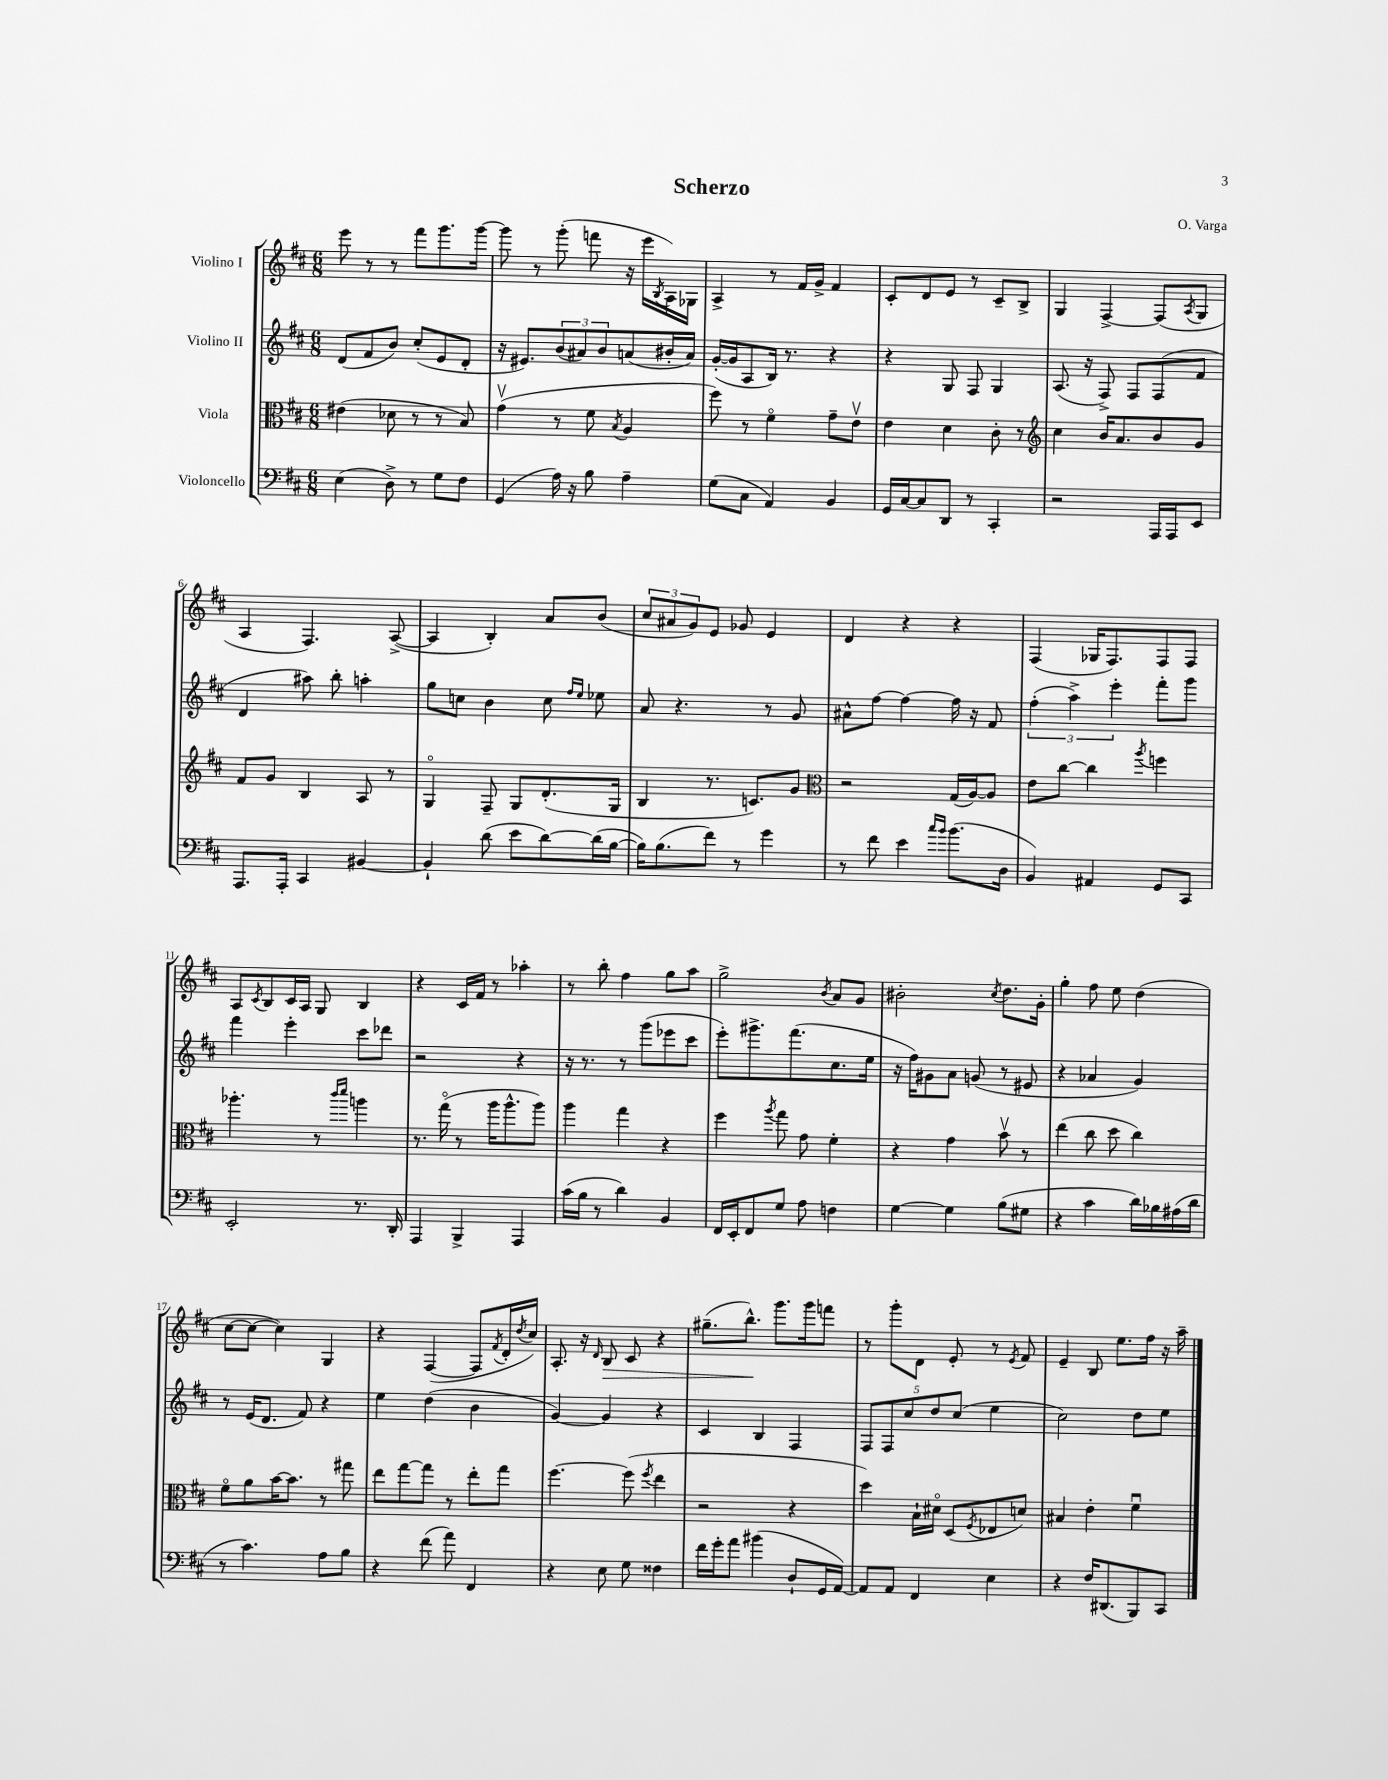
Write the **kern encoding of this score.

**kern	**kern	**kern	**kern	**dynam
*part4	*part3	*part2	*part1	*part1
*staff4	*staff3	*staff2	*staff1	*staff1
*I"Violoncello	*I"Viola	*I"Violino II	*I"Violino I	*
*clefF4	*clefC3	*clefG2	*clefG2	*
*k[f#c#]	*k[f#c#]	*k[f#c#]	*k[f#c#]	*
*M6/8	*M6/8	*M6/8	*M6/8	*
=1	=1	=1	=1	=1
(4E\	(4e#X\	(8d/L	8eee\	.
.	.	8f#/	8r	.
8D^\)	8d-X\	8b/J)	8r	.
8r	8r	(8cc#'/L	8fff#\L	.
8G\L	8r	8e/	8.ggg\	.
8F#\J	8B/)	8d'/J	.	.
.	.	.	[16ggg\Jk	.
=2	=2	=2	=2	=2
(4GG/	(4gv\	16r	8ggg\]	.
.	.	8.e#X/L)	.	.
.	.	.	8r	.
16A\)	8r	(12b/	(8ggg'\	.
16r	.	.	.	.
.	.	12a#X/)	.	.
8B\	8f#\	.	8fffn\	.
.	.	12b/	.	.
.	8qB/	.	.	.
4A~\	4A/	(8an/	16r	.
.	.	.	16eee\LL	.
.	.	.	8qB/	.
.	.	16b#X'/L	16A\)	.
.	.	16a/JJ)	16G-X\JJ	.
=3	=3	=3	=3	=3
(8G\L	8ff#\)	([16g'/LL	4A^/	.
.	.	16g/J]	.	.
8C#\J	8r	8A/	.	.
4AA/)	4f#\	16B/Jk)	8r	.
.	.	8.r	.	.
.	.	.	16f#/LL	.
.	.	.	16g^/JJ	.
4BB/	8g~\L	4r	4f#/	.
.	8ev\J	.	.	.
=4	=4	=4	=4	=4
16GG/LL	4e\	4r	8c#'/L	.
[16C#/J	.	.	.	.
8C#/]	.	.	8d/	.
8DD/J	4d\	8G/	8e/J	.
8r	.	8F#/	8r	.
4CC#'/	8c#'\	4G/	8c#~/L	.
.	8r	.	8B^/J	.
=5	=5	=5	=5	=5
*	*clefG2	*	*	*
2r	4cc#\	(8.A/	4G/	.
.	.	16r	.	.
.	16b/KL	8F#^/)	[4F#^/	.
.	8.a/	.	.	.
.	.	8F#/L	.	.
16AAA/LL	8b/	(8F#/	(8F#/L]	.
16AAA/J	.	.	.	.
.	.	.	8qA/	.
8EE/J	8g/J	8f#/J	8G/J	.
!!LO:LB:g=z
=6	=6	=6	=6	=6
8.AAA/L	8f#/L	4d/	4A/	.
.	8g/J	.	.	.
16AAA'/Jk	.	.	.	.
4CC#/	4B/	8aa#X\)	4.F#/)	.
.	.	8bb'\	.	.
[4BB#X/	8A/	4aan'\	.	.
.	8r	.	([8A^/	.
=7	=7	=7	=7	=7
4BB#`/]	4G/	8gg\L	4A/]	.
.	.	8ccn\J	.	.
(8d\	8F#~/	4b\	4B'/)	.
8e\L	8G/L	.	.	.
[8d\)	(8.d'/	8cc\	8a/L	.
.	.	16qqff#/LL	.	.
.	.	16qqee/JJ	.	.
(16d\L]	.	8ee-X\	(8b/J	.
[16B\JJ	16G/Jk	.	.	.
=8	=8	=8	=8	=8
16B\KL])	4B/	8a/	12cc#/L	.
(8.B\	.	.	.	.
.	.	.	12a#X/	.
.	.	4.r	.	.
.	.	.	12g/)	.
8f#\J)	8.r	.	8e/J	.
8r	.	.	8g-X/	.
.	8.cn/L)	.	.	.
4g\	.	8r	4e/	.
.	8g/J	8g/	.	.
=9	=9	=9	=9	=9
*	*clefC3	*	*	*
8r	2r	8a#X^^\L	4d/	.
8f#\	.	[8ff#\J	.	.
4e\	.	4ff#\_	4r	.
16qqcc#/LL	.	.	.	.
16qqb/JJ	.	.	.	.
(8.b\L	(16G/LL	16ff#\]	4r	.
.	[16A/J)	16r	.	.
.	8A/J]	8f#/	.	.
16D\Jk	.	.	.	.
=10	=10	=10	=10	=10
4BB/)	8e\L	(6ff#'\	(4F#/	.
.	[8cc#\J	.	.	.
.	.	6aa^\)	.	.
4AA#X/	4cc#\]	.	16G-X/KL	.
.	.	.	8.F#/)	.
.	.	6eee'\	.	.
.	8qaa/	.	.	.
8GG/L	4ffn\	8fff#'\L	8F#/	.
8CC#/J	.	8ggg\J	8F#/J	.
!!LO:LB:g=z
=11	=11	=11	=11	=11
2EE'/	4.aa-X'\	4fff#\	8A/L	.
.	.	.	8qc#/	.
.	.	.	8B/	.
.	.	4eee'\	16c#/L	.
.	.	.	16A/JJ	.
.	8r	.	8G/	.
.	16qqccc#/LL	.	.	.
.	16qqddd/JJ	.	.	.
8.r	4aan\	8ccc#\L	4B/	.
.	.	8ddd-X\J	.	.
16DD'/	.	.	.	.
=12	=12	=12	=12	=12
4AAA/	8.r	2r	4r	.
.	(16gg\	.	.	.
4BBB^/	8r	.	16c#/LL	.
.	.	.	16f#/JJ	.
.	16aa\KL	.	8r	.
.	8.aa^^\	.	.	.
4AAA/	.	4r	4aa-X'\	.
.	8aa\J)	.	.	.
=13	=13	=13	=13	=13
(16c#\LL	4aa\	16r	8r	.
16B\JJ	.	8.r	.	.
8r	.	.	8bb'\	.
4d\)	4gg\	8r	4ff#\	.
.	.	(8ggg\L	.	.
4BB/	4r	8eee-X\	8gg\L	.
.	.	8ccc#\J	8aa\J	.
=14	=14	=14	=14	=14
16FF#/LL	4ff#\	8eee'\L)	2gg^\	.
16EE'/J	.	.	.	.
8FF#/	.	8.ggg#X^\	.	.
.	8qaa/	.	.	.
8G/J	8gg\	.	.	.
.	.	(8.fff#\	.	.
8A\	8g\	.	.	.
.	.	.	8qb/	.
4Fn\	4f#'\	8.cc#\	8a/L	.
.	.	.	8g/J	.
.	.	16ee\Jk	.	.
=15	=15	=15	=15	=15
[4G\	4r	16r	2b#X'\	.
.	.	16ff#\KL)	.	.
.	.	8g#X\	.	.
4G\]	4g\	8a\J	.	.
.	.	(8gn/	.	.
.	.	.	8qcc#/	.
(8B\L	8bv\	8r	8.dd\L	.
8G#X\J	8r	8e#X/	.	.
.	.	.	16g'\Jk	.
=16	=16	=16	=16	=16
4r	(4ee\	4r	4gg'\	.
4c#\	8cc#\	4a-X/	8ff#\	.
.	8dd\	.	8ee\	.
16d\LL)	4cc#\)	4g/)	(4dd\	.
16B-X\	.	.	.	.
(16A#X\	.	.	.	.
16d\JJ	.	.	.	.
!!LO:LB:g=z
=17	=17	=17	=17	=17
8r	8f#\L	8r	[8cc#\L	.
4.c#\)	8a\	(16e/KL	8cc#\J_	.
.	.	8.d/J	.	.
.	[16b\K	.	4cc#\])	.
.	8.b\J]	.	.	.
.	.	8f#/)	.	.
8A\L	8r	4r	4G/	.
8B\J	8gg#X\	.	.	.
=18	=18	=18	=18	=18
4r	8ee\L	4ee\	4r	.
.	[8gg\	.	.	.
(8f#\	8gg\J]	(4dd\	([4F#/	.
8a\)	8r	.	.	.
4FF#/	8ee'\L	4b\	8F#/L]	.
.	.	.	8qf#/	.
.	8gg\J	.	16d'/L	.
.	.	.	8qdd/	.
.	.	.	16cc#/JJ)	.
=19	=19	=19	=19	=19
4r	[4.ff#\	[4g/)	8.A'/	.
.	.	.	16r	.
.	.	.	16qqd/	.
!	!	!	!	!LO:HP:b
8E\	.	4g/]	8B/	>
8G\	(8ff#\]	.	8c#/	.
.	8qff#/	.	.	.
4F##X\	4ee\	4r	4r	.
=20	=20	=20	=20	=20
16f#\LL	2r	4c#/	(8.gg#X~\L	.
16g'\J	.	.	.	.
8a\J	.	.	.	.
.	.	.	8.bb^^\J)	.
(4b#X\	.	4B/	.	.
.	.	.	8.ggg\L	]
8D`/L	4r	4F#/	.	.
.	.	.	16ggg\k	.
16GG/L	.	.	8fffn\J	.
[16AA/JJ)	.	.	.	.
=21	=21	=21	=21	=21
8AA/L]	4dd\)	10F#/L	8r	.
.	.	10F#/	.	.
8AA/J	.	.	8ggg'\L	.
.	.	10cc#/	.	.
4FF#/	16B`\LL	.	8d\J	.
.	.	10dd/	.	.
.	16d#X\JJ	.	.	.
.	(8D/L	.	8e'/	.
.	.	(10cc#/J	.	.
.	8qF#/	.	.	.
4E\	8E-X/	4ee\	8r	.
.	.	.	8qe/	.
.	8dn/J)	.	8f#/	.
=22	=22	=22	=22	=22
4r	4B#X/	2cc#\)	4e~/	.
16F#/KL	4e'\	.	8B/	.
(8.DD#X/	.	.	.	.
.	.	.	8.ee\L	.
8BBB/)	4f#u\	8dd\L	.	.
.	.	.	16ff#\Jk	.
8CC#/J	.	8ee\J	16r	.
.	.	.	16aa~\	.
==	==	==	==	==
*-	*-	*-	*-	*-
